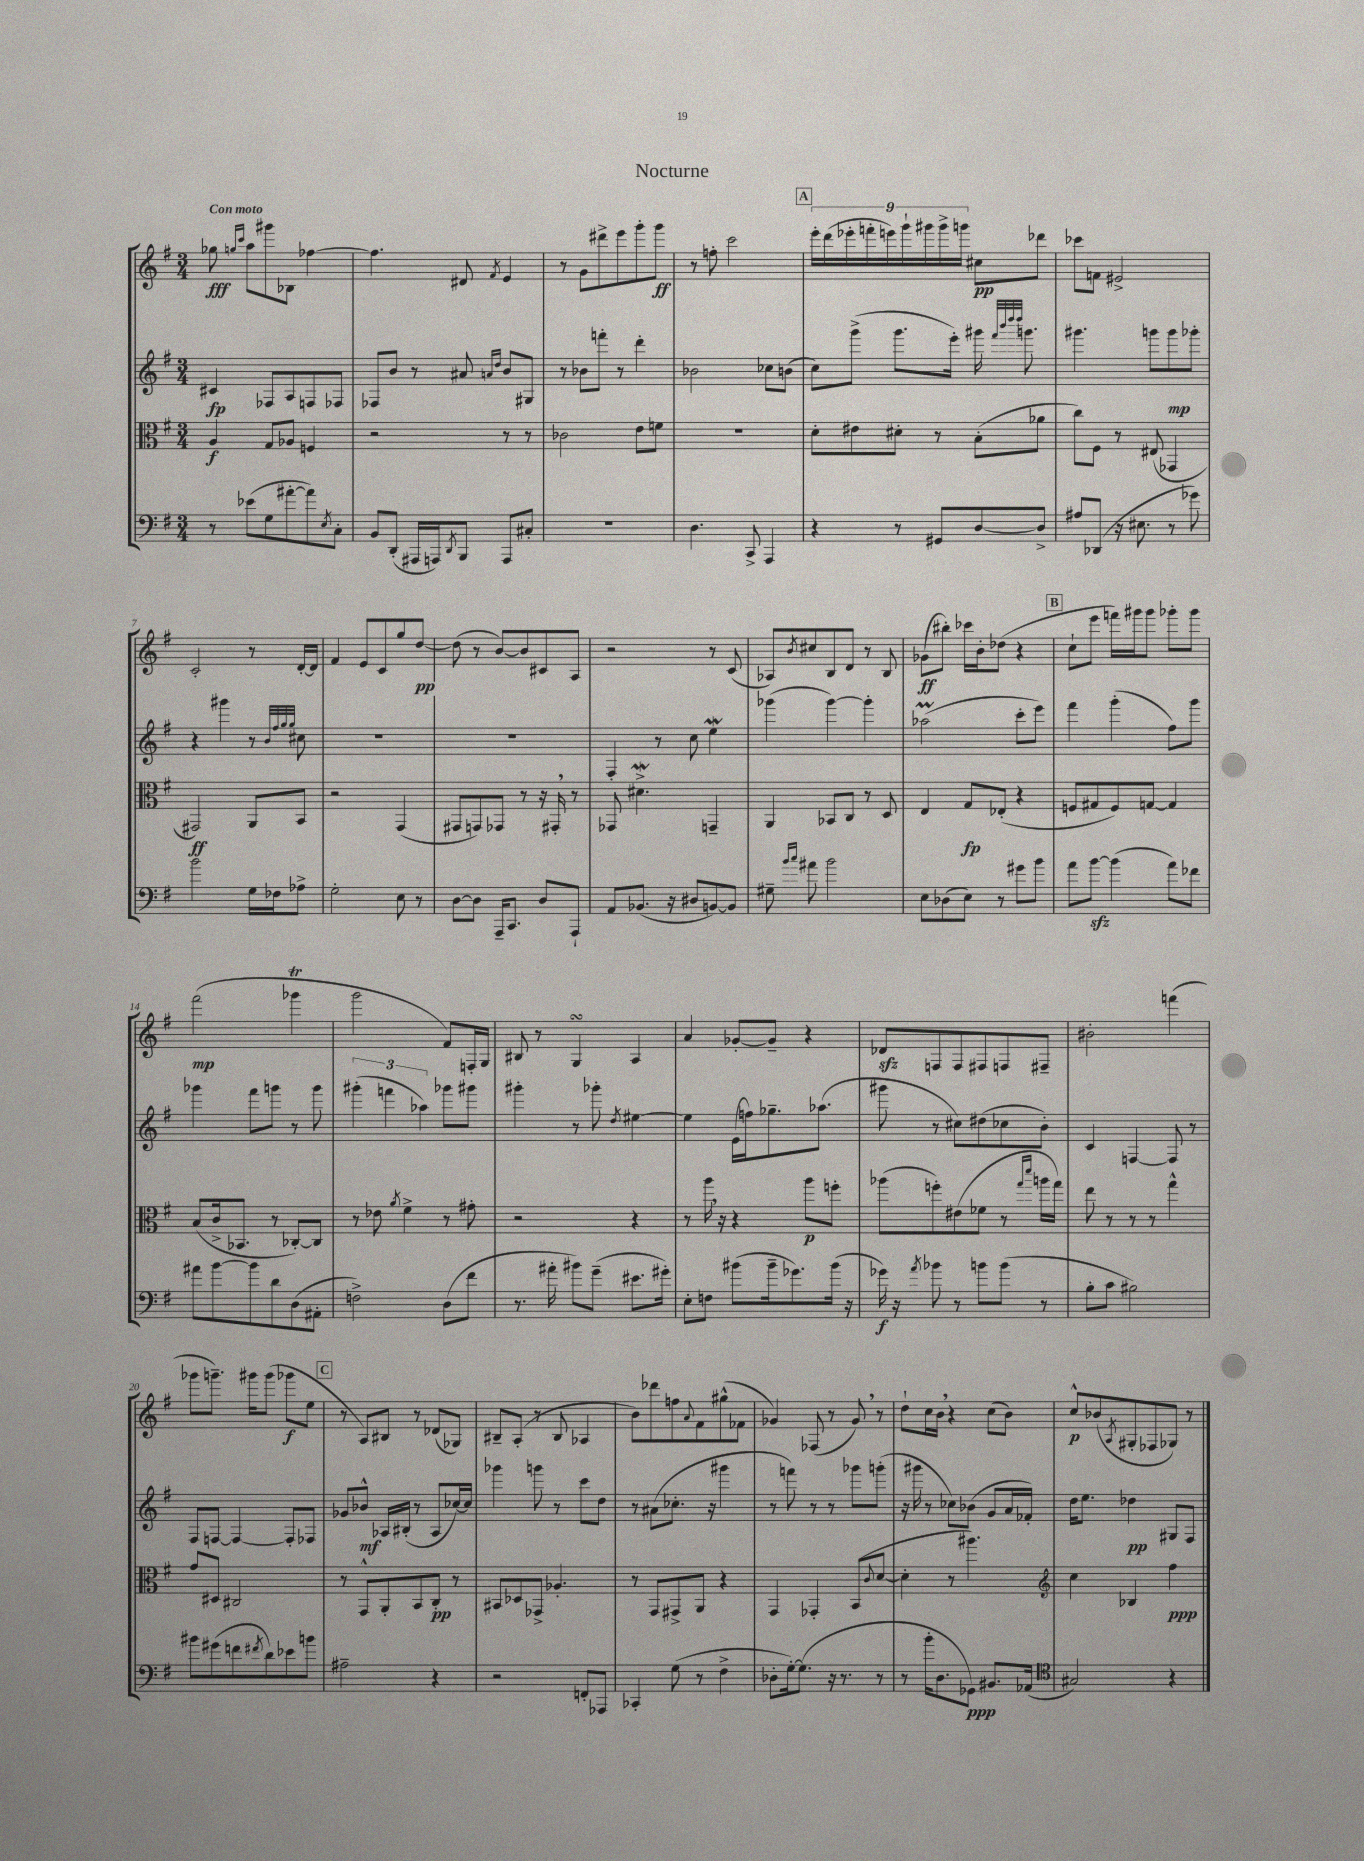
\header { title = "Nocturne" }
<<
\new StaffGroup <<
\new Staff = "s0" {
    \clef treble \key g \major \numericTimeSignature \time 3/4 \tempo "Con moto"
    ges''8\fff \grace { g''16 c'''16 } a''8 gis'''8 bes8 fes''4~ |
    fes''4. dis'8 \acciaccatura { fis'8 } e'4 |
    r8 g'8 dis'''8-> e'''8 g'''8-. g'''8\ff |
    r8 f''8-. c'''2 |
    \mark \markup { \box "A" } \tuplet 9/8 { e'''16-. d'''16( ees'''16-. f'''16-. e'''16) g'''16-! gis'''16 gis'''16-> g'''16 } cis''8\pp des'''8 |
    ces'''8 f'8 eis'2-> |
    c'2-. r8 d'16~-. d'16 |
    fis'4 e'8 c'8 g''8 d''8~\pp |
    d''8( r8 b'8~) b'8 cis'8 a8 |
    r2 r8 c'8( |
    aes8) \acciaccatura { b'8 } cis''8 b8 d'8 r8 b8 |
    ges'8\ff( bis''8-.) ces'''16 b'16-. des''8( r4 |
    \mark \markup { \box "B" } c''8-! e'''8 f'''16) gis'''16 gis'''8 ges'''8-. ges'''8 |
    fis'''2\mp( ges'''4\trill |
    g'''2 fis'8) f16-. g16 |
    bis8 r8 g4\turn a4 |
    a'4 ges'8~-. ges'8-- r4 |
    des'8\sfz f8 f8 fis8 f8 fis8-- |
    bis'2-. f'''4( |
    ges'''8 g'''8.--) gis'''16 gis'''8( ges'''8\f e''8 |
    \mark \markup { \box "C" } r8 a8) bis8 r8 des'8( ges8) |
    bis8-- a8-.( r8 bis8 aes4 |
    b'8) des'''8 f''8 \appoggiatura { a'8 } fis'8 gis''8-^( fes'8 |
    ges'4) fes8( r8 ges'8) \breathe r8 |
    d''8-! c''16 b'16 \breathe r4 c''8( b'8) |
    c''8-^\p bes'8( \acciaccatura { a8 } gis8-. fes8 ges8) r8 \bar "|." |
}
\new Staff = "s1" {
    \clef treble \key g \major \numericTimeSignature \time 3/4
    cis'4\fp fes8 a8 f8 fes8 |
    fes8 b'8 r8 ais'8 \grace { a'16 d''16 } b'8 gis8 |
    r8 bes'8 f'''8-. r8 d'''4-. |
    bes'2 ces''8 b'8( |
    \mark \markup { \box "A" } c''8) g'''8->( g'''8. e'''16-.) gis'''16 \grace { fis'''32 b'''32 d''''32 d''''32 } g'''8. |
    gis'''4. g'''8 g'''8\mp ges'''8-. |
    r4 gis'''4 r8 \grace { b'32 fis''32 g''32 g''32 } cis''8 |
    R2. |
    R2. |
    fis4-. r8 c''8 e''4\mordent |
    ges'''4( ges'''4~) ges'''4-. |
    aes''2\prall( c'''8-. e'''8) |
    \mark \markup { \box "B" } fis'''4 g'''4-.( fis''8) g'''8 |
    ges'''4 fis'''8 g'''8 r8 g'''8 |
    \tuplet 3/2 { gis'''4-.( f'''4 aes''4) } ges'''8 gis'''8 |
    gis'''4-. r8 ges'''8-. \acciaccatura { d''8 } eis''4~ |
    eis''4 e'16( f''16) ges''8.-- aes''8.( |
    gis'''8 r8 cis''8) dis''8( ces''8 b'8-.) |
    c'4 f4~ f8 r8 |
    fis8 f8~ f4~ f8-. fes8 |
    \mark \markup { \box "C" } ges'8 bes'8-^\mf aes16 bis16-.( r8 aes8 ces''16~) ces''16 |
    ges'''4 g'''8 r8 c'''8 d''8 |
    r8 ais'8( ces''8.-. r16 gis'''4 |
    r8 f'''8) r8 r8 ges'''8 g'''8-.( |
    r16 gis'''16 r8 ces''8) bes'8( g'8 a'16 fes'16-.) |
    d''16 e''8. des''4\pp gis8 fis8 \bar "|." |
}
\new Staff = "s2" {
    \clef alto \key g \major \numericTimeSignature \time 3/4
    a4\f g8 aes8 f4 |
    r2 r8 r8 |
    ces'2 e'8 f'8 |
    R2. |
    \mark \markup { \box "A" } d'8-. eis'8 dis'8-. r8 b8-.( aes'8 |
    c''8) fis8 r8 eis8( ges,4 |
    gis,2\ff) a,8 b,8 |
    r2 g,4( |
    gis,8 g,8) ges,8 r8 r16 gis,16-. \breathe r8 |
    ges,8 dis'4.->\mordent g,4-- |
    a,4 bes,8 c8 r8 d8 |
    e4 g8\fp ees8-.( r4 |
    \mark \markup { \box "B" } f8 gis8 f8) g8~ g4 |
    b8( c'16-> bes,8. r8 ces8~-.) ces8 |
    r8 ees'8 \acciaccatura { a'8 } fis'4-> r8 gis'8-. |
    r2 r4 |
    r8 a''16 \breathe r16 r4 a''8\p f''8-. |
    aes''8( f''8-.) eis'8( fes'8 r8 \grace { g''16 d'''16 } a''16 g''16) |
    e''8 r8 r8 r8 g''4-^ |
    g'8 dis8 cis2 |
    \mark \markup { \box "C" } r8 g,8-^ a,8-. b,8 c8-.\pp r8 |
    bis,8 des8 ges,8-> aes4.-. |
    r8 g,8 gis,8-> a,8 r4 |
    g,4 ges,4-. b,8( \appoggiatura { c'8 } d'8~ |
    d'4-. r8 ais''4.) |
    \clef treble c''4 bes4 fis''4\ppp \bar "|." |
}
\new Staff = "s3" {
    \clef bass \key g \major \numericTimeSignature \time 3/4
    r8 ees'8( g8 ais'8~-. ais'8) \acciaccatura { e8 } c8-. |
    b,8 d,8-.( ais,,16 a,,16) \acciaccatura { d,8 } b,,8 a,,8 cis8-. |
    R2. |
    d4. c,8-> a,,4 |
    \mark \markup { \box "A" } r4 r8 gis,8 d8~ d8-> |
    ais8 des,8( r16 eis8. r8 ges'8) |
    b'2 g16 fes16 aes8-> |
    g2-. e8 r8 |
    d8~ d8 a,,16-- c,8. d8 a,,8-! |
    a,8 bes,8.( r16 dis8 b,8~) b,8 |
    gis8-- \grace { b'16 c''16 } ais'8 b'2 |
    e8 des8( e8) r8 gis'8 b'8 |
    \mark \markup { \box "B" } a'8 b'8~\sfz b'4( a'8) fes'8 |
    ais'8 b'8~ b'8 d'8 d8( ais,8-. |
    f2->) d8( fis'8 |
    r8. ais'16-. bis'8) g'8--( eis'8. gis'16-.) |
    e8-. f8 bis'8( bis'16-- ges'8.) bis'16( r16 |
    ges'16\f) r16 \acciaccatura { a'8 } bes'8 r8 b'8 b'8( r8 |
    b8-. c'8 bis2) |
    bis'8 gis'8( f'8 \acciaccatura { fis'8 } d'8) ees'8 b'8 |
    \mark \markup { \box "C" } ais2-- r4 |
    r2 f,8-. aes,,8 |
    ces,4-. g8( r8 fis4-> |
    des8-. g16~-.) g8.( r16 r8. r8 |
    r8 b'16-. d8. ges,8\ppp) bis,8. aes,16( |
    \clef tenor gis2) r4 \bar "|." |
}
>>
>>
